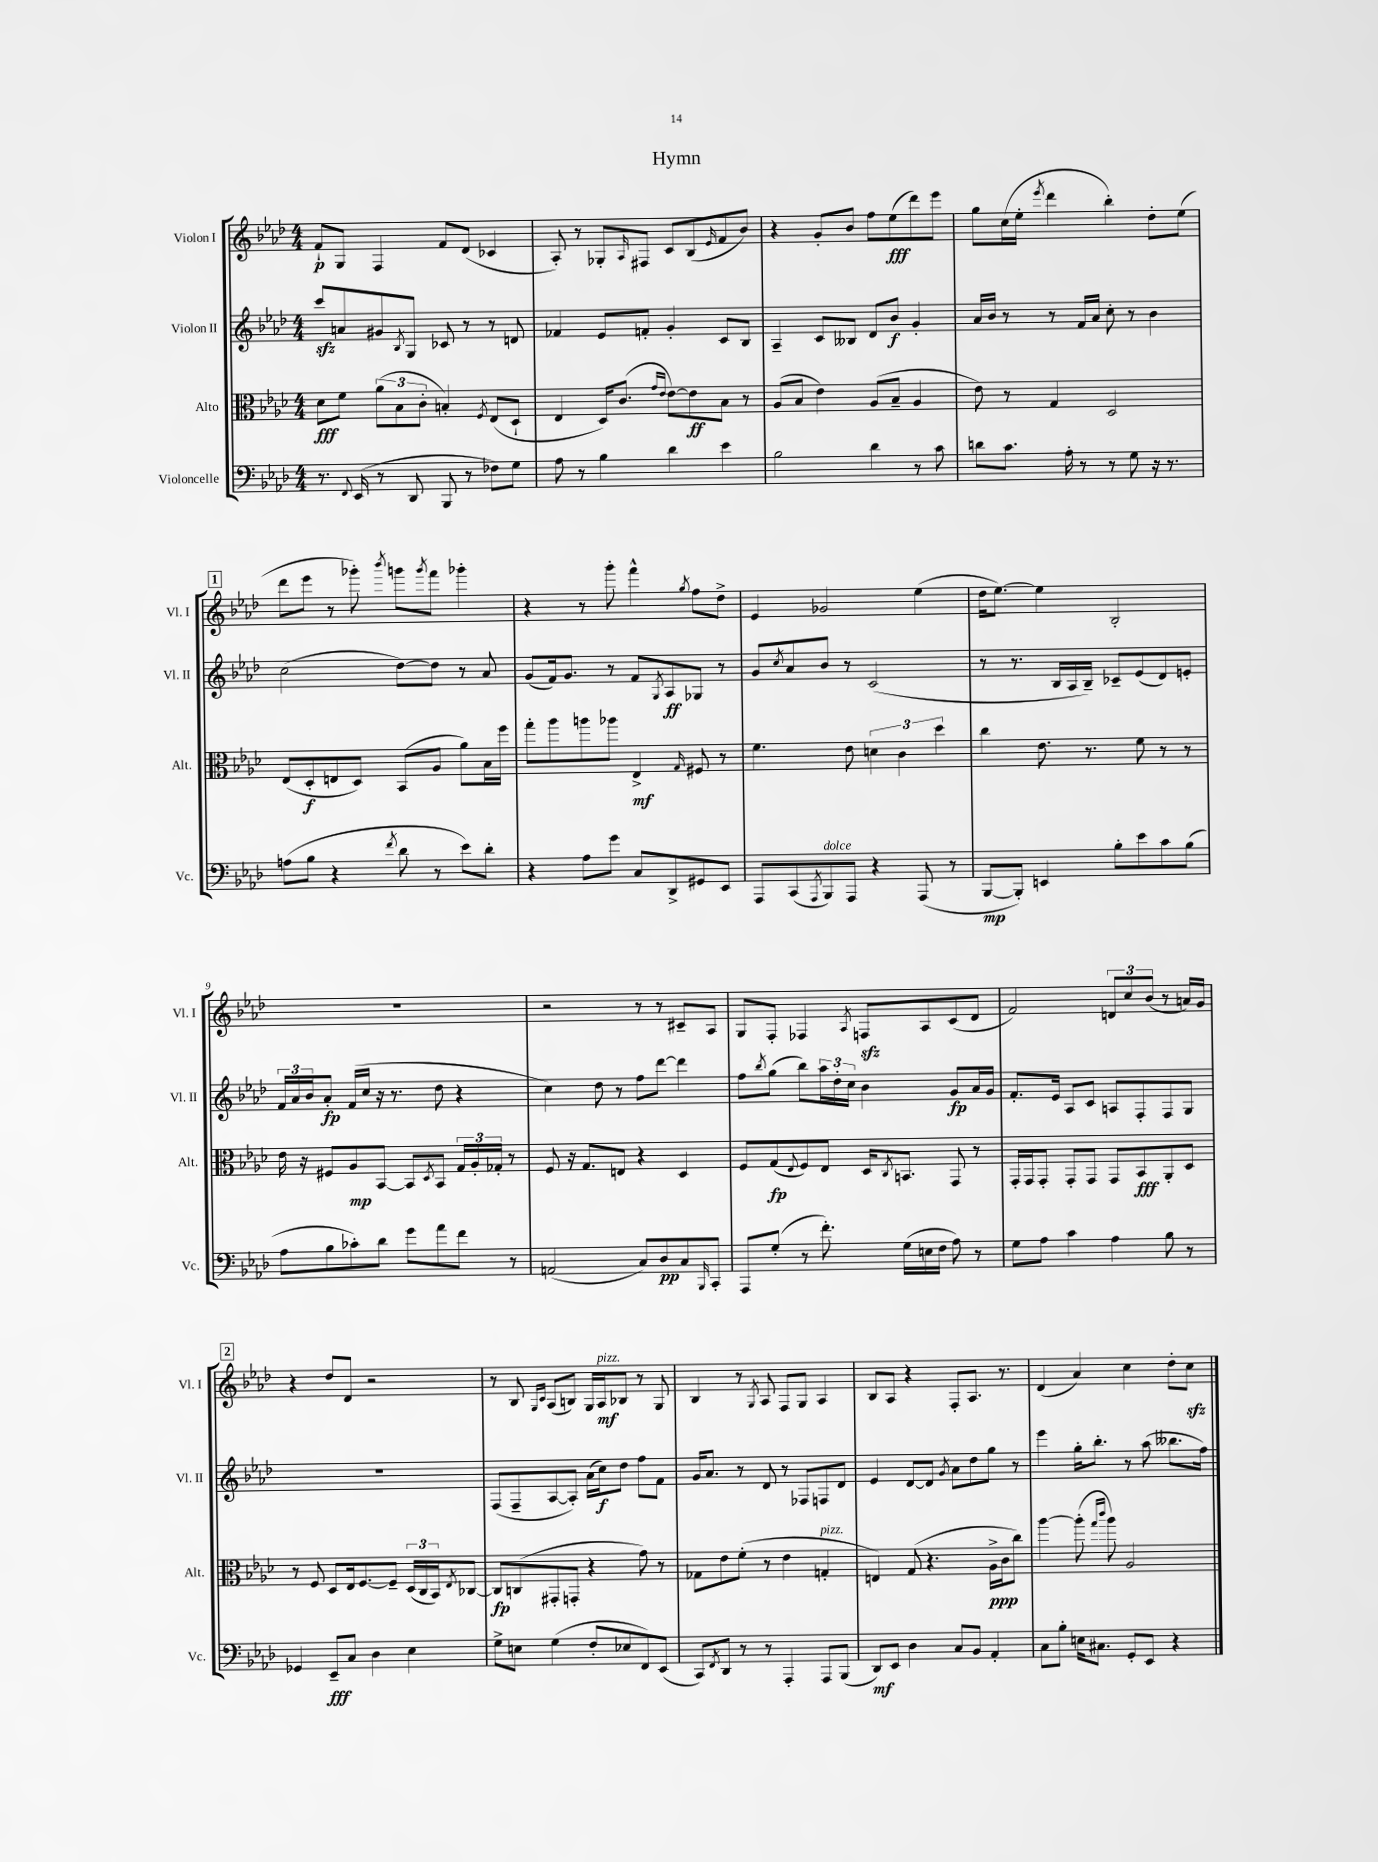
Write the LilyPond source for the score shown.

\header { title = "Hymn" }
<<
\new StaffGroup <<
\new Staff = "s0" \with { instrumentName = "Violon I" shortInstrumentName = "Vl. I" } {
    \clef treble \key aes \major \numericTimeSignature \time 4/4
    f'8-!\p g8 f4 f'8 des'8( ces'4 |
    aes8-.) r8 ges8-. \grace { aes16 } fis8 c'8 bes8( \grace { ees'16 } f'8 bes'8) |
    r4 g'8-. bes'8 f''8 ees''8\fff( des'''8) ees'''8 |
    g''8 c''16( ees''16-. \acciaccatura { ees'''8 } des'''4 bes''4-.) des''8-. ees''8( |
    \mark \markup { \box "1" } des'''8 ees'''8 r8 ges'''8-.) \acciaccatura { bes'''8 } g'''8 \acciaccatura { g'''8 } f'''8 ges'''4-. |
    r4 r8 g'''8-. f'''4-^ \acciaccatura { g''8 } f''8 des''8-> |
    ees'4 ges'2 ees''4( |
    des''16 ees''8.~) ees''4 bes2-. |
    R1 |
    r2 r8 r8 cis'8-- aes8 |
    g8 f8-. fes4 \acciaccatura { aes8 } f8\sfz aes8 c'8( des'8 |
    f'2) \tuplet 3/2 { d'8 c''8 bes'8( } r8 a'16) g'16 |
    \mark \markup { \box "2" } r4 des''8 des'8 r2 |
    r8 bes8 \grace { g16 c'16 } aes8( b8) g16 aes16\mf^\markup { \italic "pizz." } bes8 r8 g8 |
    bes4 r8 \acciaccatura { g8 } aes8 f8 g8 aes4 |
    bes8 aes8 r4 f8-. aes8. r8. |
    des'4( aes'4) c''4 des''8-. c''8\sfz \bar "|." |
}
\new Staff = "s1" \with { instrumentName = "Violon II" shortInstrumentName = "Vl. II" } {
    \clef treble \key aes \major \numericTimeSignature \time 4/4
    c'''8\sfz a'8 gis'8 \acciaccatura { bes8 } g8 ces'8 r8 r8 d'8 |
    fes'4 ees'8 f'8-. g'4-. c'8 bes8 |
    aes4-- c'8 beses8 des'8 bes'8\f g'4-. |
    aes'16 bes'16 r8 r8 f'16 aes'16 c''8-. r8 bes'4 |
    \mark \markup { \box "1" } c''2( des''8~) des''8 r8 aes'8 |
    g'8( f'16) g'8. r8 f'8 \acciaccatura { g8 } aes8\ff ges8 r8 |
    g'8 \acciaccatura { c''8 } aes'8 bes'8 r8 c'2( |
    r8 r8. bes16 aes16 bes16--) ces'8-- ees'8( des'8) e'8-. |
    \tuplet 3/2 { f'16 aes'16 bes'16 } aes'8-.\fp f'16( c''16 r16 r8. des''8 r4 |
    c''4) des''8 r8 f''8 des'''8~ des'''4 |
    f''8 \acciaccatura { bes''8 } g''8( bes''8) \tuplet 3/2 { aes''16 des''16-. c''16 } bes'4 g'8\fp aes'16 g'16 |
    f'8.-. ees'16 aes8 c'8 a8 f8-. f8 g8 |
    \mark \markup { \box "2" } R1 |
    f8( f8-- aes8~ aes8-.) aes'16( c''16\f) des''8 f''8 f'8 |
    g'16 aes'8. r8 des'8 r8 fes8 f8 des'8 |
    ees'4 des'8~ des'8 \acciaccatura { g'8 } aes'8 des''8 g''8 r8 |
    ees'''4 g''16-. bes''8.-. r8 aes''8( beses''8. f''16) \bar "|." |
}
\new Staff = "s2" \with { instrumentName = "Alto" shortInstrumentName = "Alt." } {
    \clef alto \key aes \major \numericTimeSignature \time 4/4
    des'8\fff f'8 \tuplet 3/2 { aes'8( bes8 c'8-. } b4-.) \acciaccatura { f8 } ees8( des8-! |
    ees4 des16) c'8.( \grace { g'16 ees'16 } ees'8~) ees'8\ff bes8 r8 |
    aes8( bes8 ees'4) aes8( bes8-- aes4 |
    ees'8) r8 g4 des2 |
    \mark \markup { \box "1" } ees8( des8-.\f e8 des8) bes,8( aes8 aes'8) bes16 f''16 |
    g''8-. aes''8 a''8 aes''8 ees4->\mf \grace { g16 } fis8 r8 |
    f'4. ees'8 \tuplet 3/2 { d'4 c'4 des''4 } |
    c''4 ees'8. r8. f'8 r8 r8 |
    ees'16 r16 fis8 aes8\mp bes,8~ bes,8 \acciaccatura { des8 } bes,8 \tuplet 3/2 { g16 aes16-. ges16-. } r8 |
    f8 r16 g8. e8 r4 des4 |
    f8 g8\fp( \appoggiatura { ees8 } f8) ees8 des16 \acciaccatura { c8 } b,8. g,8 r8 |
    g,16-. g,16 g,8-. g,8-. g,8 g,8 bes,8\fff aes,8-. des8 |
    \mark \markup { \box "2" } r8 f8 des8 ees16 f8.~ f8-- \tuplet 3/2 { des16( c16 bes,16) } \acciaccatura { ees8 } ces8~ |
    ces8\fp c8( gis,8-. g,8-. r4 g'8) r8 |
    ges8 ees'8 f'8-.( r8 ees'4 g4-.^\markup { \italic "pizz." } |
    e4) g8( r4. aes16->\ppp c'16 c''8) |
    aes''4~ aes''8-.( \grace { g''16 c'''16 } aes''8) aes2 \bar "|." |
}
\new Staff = "s3" \with { instrumentName = "Violoncelle" shortInstrumentName = "Vc." } {
    \clef bass \key aes \major \numericTimeSignature \time 4/4
    r8. \appoggiatura { f,8 } ees,16( r8 des,8 bes,,8 r8 fes8) g8 |
    aes8 r8 bes4 des'4 ees'4 |
    bes2 des'4 r8 c'8 |
    d'8 c'8. aes16-. r8 r8 g8 r16 r8. |
    \mark \markup { \box "1" } a8( bes8 r4 \acciaccatura { f'8 } des'8 r8 ees'8) des'8-. |
    r4 aes8 g'8 c8 des,8-> gis,8 ees,8 |
    aes,,8 c,8( \acciaccatura { aes,,8 } bes,,8^\markup { \italic "dolce" }) aes,,8 r4 aes,,8( r8 |
    bes,,8~\mp bes,,8-.) e,4 bes8-. ees'8 c'8 bes8( |
    aes8 bes8 ces'8-.) des'8 g'8 aes'8 f'8 r8 |
    a,2( c8) des8\pp c8 \grace { bes,,16 } c,8-. |
    aes,,8 g8-.( r8 f'8.-.) g16( e16 f16 aes8) r8 |
    g8 aes8 c'4 aes4 bes8 r8 |
    \mark \markup { \box "2" } ges,4 ees,8--\fff c8 des4 ees4 |
    g8-> e8 g4( f8-. ees8 f,8) ees,8( |
    c,8) \acciaccatura { f,8 } des,8 r8 r8 aes,,4-. aes,,8 bes,,8( |
    des,8\mf) ees,8 des4 c8 bes,8 aes,4-. |
    c8 bes8-. e16 cis8. g,8-. ees,8 r4 \bar "|." |
}
>>
>>
